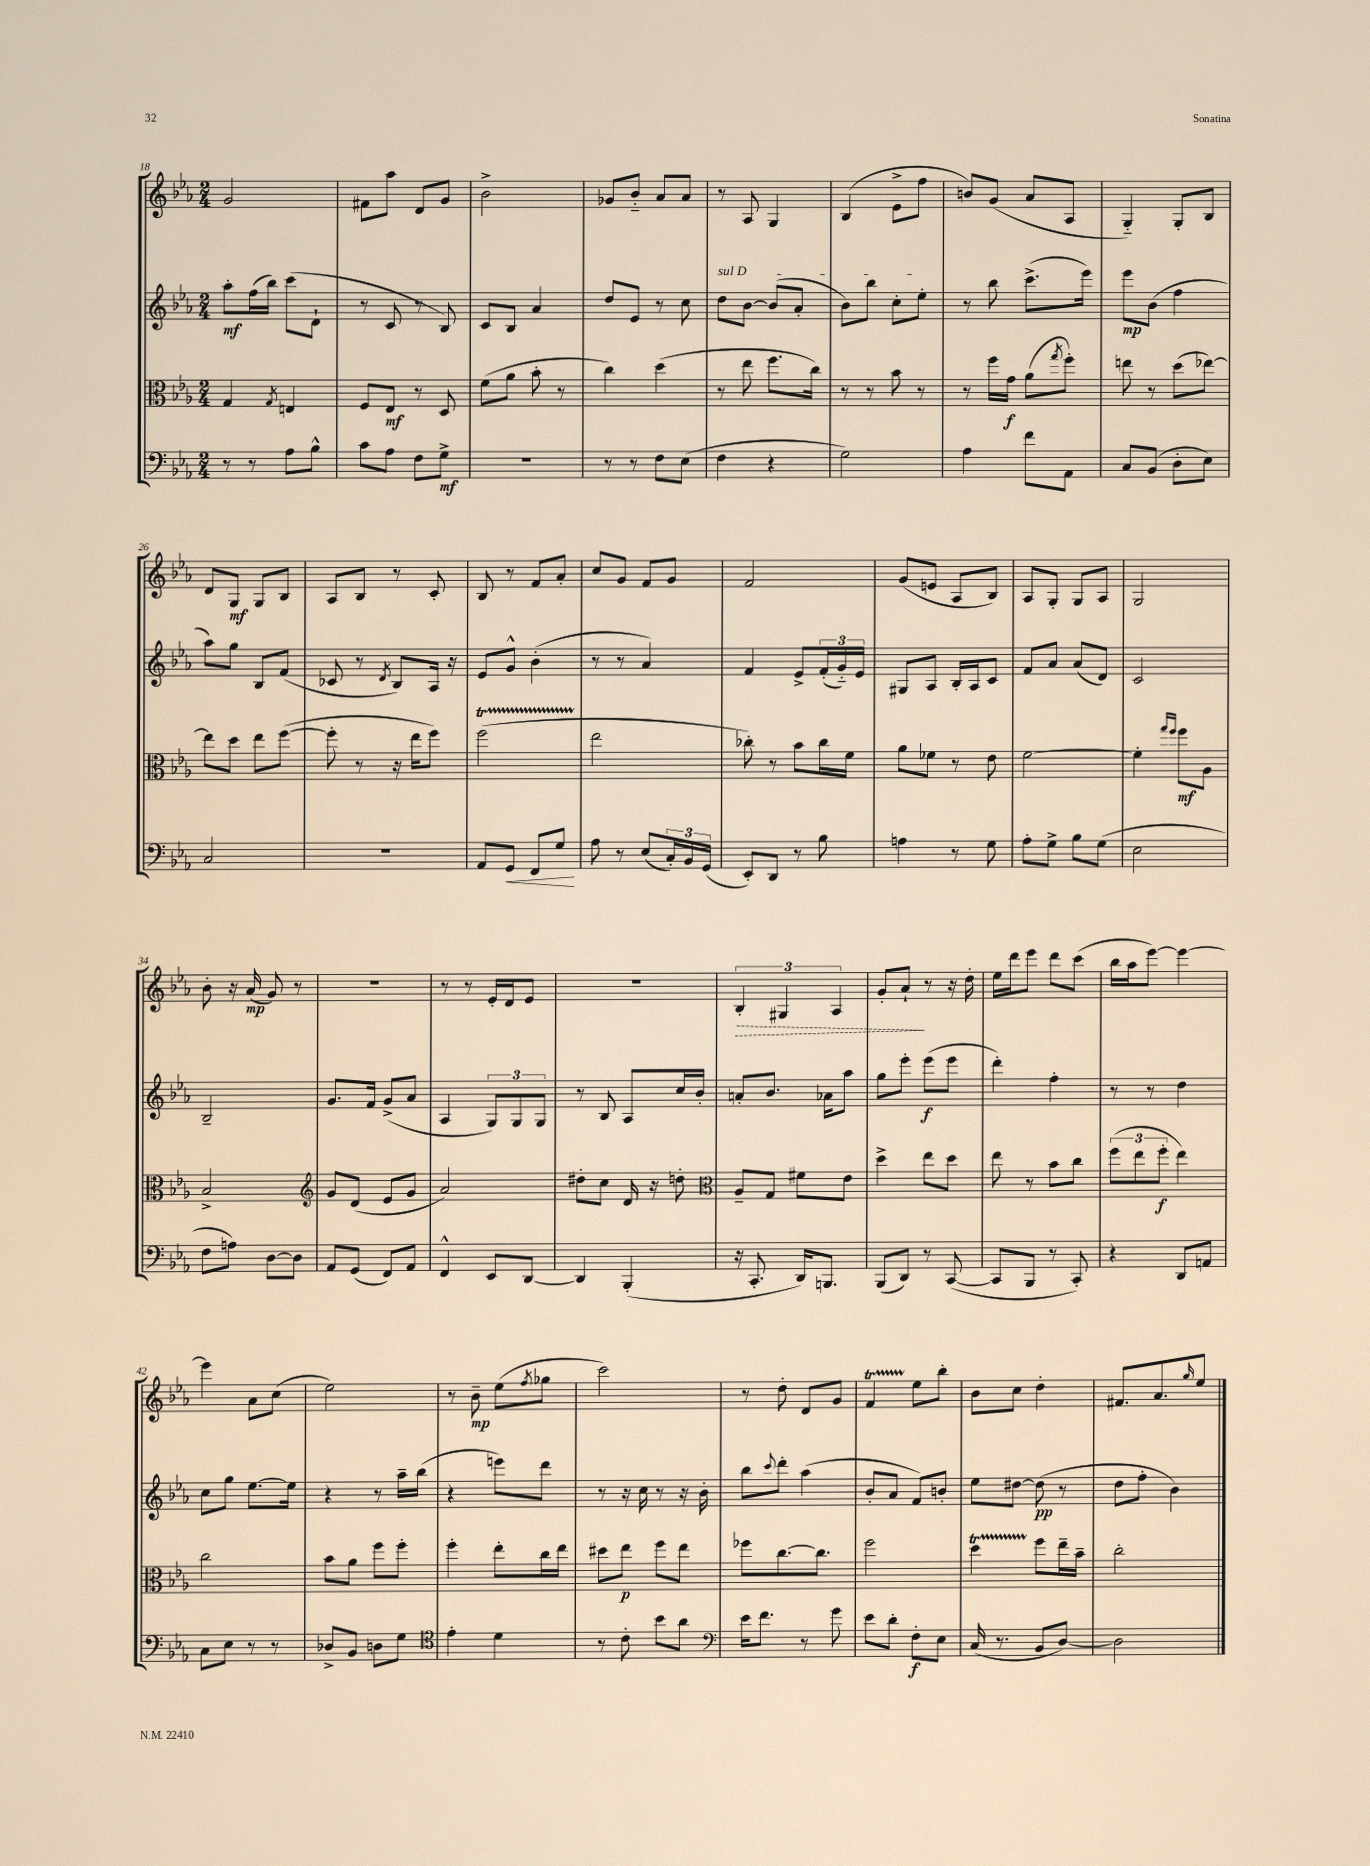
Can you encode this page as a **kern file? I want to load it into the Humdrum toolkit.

**kern	**kern	**kern	**kern
*staff4	*staff3	*staff2	*staff1
*clefF4	*clefC3	*clefG2	*clefG2
*k[b-e-a-]	*k[b-e-a-]	*k[b-e-a-]	*k[b-e-a-]
*M2/4	*M2/4	*M2/4	*M2/4
8r	4G	8aa-'	2g
8r	.	(16ff	.
.	.	16bb-)	.
.	8qG	.	.
8A-	4E	(8ccc	.
8B-^^	.	8d`	.
=	=	=	=
8c	8F	8r	8f#
8A-	8E-	8c	8aa-
8F	8r	8r	8d
8G^	8D	8B-)	8g
=	=	=	=
2r	(8f	8c	2b-^
.	8a-	8B-	.
.	8b-'	4a-	.
.	8r	.	.
=	=	=	=
8r	4cc)	8dd	8g-
8r	.	8e-	8b-'~
8F	(4dd	8r	8a-
(8E-	.	8cc	8a-
=	=	=	=
4F	8r	8dd	8r
.	8ee-	[8b-	8A-
4r	8.ff	(8b-]	4G
.	.	8a-'	.
.	16cc)	.	.
=	=	=	=
2G)	8r	8b-)	(4B-
.	8r	8bb-	.
.	8b-	8cc'	8e-^
.	8r	8ee-'	8ff
=	=	=	=
4A-	8r	8r	8b)
.	16ff	8bb-	(8g
.	16g	.	.
8f	(8a-	(8.ccc^	8a-
.	8qgg	.	.
8AA-	8ff')	.	8A-
.	.	16eee-)	.
=	=	=	=
8C	8ee	8eee-	4G'~)
(8BB-	8r	(8b-	.
8D'	(8dd	4ff	8G'
8E-)	[8ee-)	.	8B-
=	=	=	=
2C	8ee-]	8aa-)	8d
.	8dd	8gg	8G
.	8ee-	8B-	8G
.	([8ff	(8f	8B-
=	=	=	=
2r	8ff']	8c-	8A-
.	8r	8r	8B-
.	.	8qd	.
.	16r	8B-)	8r
.	16ee-	.	.
.	8ff)	16A-	8c'
.	.	16r	.
=	=	=	=
8AA-	(2ff	8e-	8B-
8GG	.	8g^^	8r
8FF	.	(4b-'	8f
8G	.	.	8a-'
=	=	=	=
8A-	2ee-	8r	8cc
8r	.	8r	8g
(8E-	.	4a-)	8f
24C')	.	.	8g
24BB-	.	.	.
(24GG	.	.	.
=	=	=	=
8EE-')	8cc-')	4f	2f
8DD	8r	.	.
8r	8b-	8e-^	.
8B-	16cc-	(24f'	.
.	.	24g'~)	.
.	16f	.	.
.	.	24e-	.
=	=	=	=
4A	8a-	8G#	(8g
.	8f-	8A-	8e
8r	8r	16B-'	8A-
.	.	16A-	.
8G	8e-	8c	8B-)
=	=	=	=
8A-'	[2f	8f	8A-
8G^	.	8a-	8G'
8B-	.	(8a-	8G
(8G	.	8d)	8A-
=	=	=	=
2E-	4f']	2c	2G
.	16qqgg	.	.
.	16qqff	.	.
.	8ff	.	.
.	8A-	.	.
=	=	=	=
8F	2B-^	2B-~	8b-'
8A)	.	.	16r
.	.	.	(16a-
[8D	.	.	8g)
8D]	.	.	8r
=	=	=	=
*	*clefG2	*	*
8AA-	8g	8.g	2r
(8GG	(8d	.	.
.	.	16f	.
8FF)	8e-	(8g^	.
8AA-	8g	8a-	.
=	=	=	=
4FF^^	2a-)	4A-	8r
.	.	.	8r
8EE-	.	12G)	16e-'
.	.	.	16d
.	.	12G	.
[8DD	.	.	8e-
.	.	12G	.
=	=	=	=
4DD]	8dd#'	8r	2r
.	8cc	8B-	.
(4BBB-'	16d	8A-	.
.	16r	.	.
.	8dd'	16cc	.
.	.	16b-'	.
=	=	=	=
*	*clefC3	*	*
16r	8A-~	8a'	6B-'
8.CC'	.	.	.
.	8G	8.b-	.
.	.	.	6G#
16DD)	8f#	.	.
8.BBB	.	16a-	.
.	.	.	6A-
.	8e-	8aa-	.
=	=	=	=
(8BBB-	4dd^	8gg	8g'
8DD)	.	8eee-'	8a-`
8r	8ee-	(8eee-	8r
([8CC	8dd	8eee-	16r
.	.	.	16dd'
=	=	=	=
8CC]	8ee-	4ddd')	16ee-
.	.	.	16ddd
8BBB-	8r	.	8eee-
8r	8b-	4ff'	8ddd
8CC')	8cc	.	(8ccc
=	=	=	=
4r	(12ff	8r	16bb-
.	.	.	16aa-
.	12ee-	.	.
.	.	8r	[8eee-)
.	12ff'	.	.
8DD	4ee-)	4dd	4eee-_
8AA	.	.	.
=	=	=	=
8C	2cc	8cc	4eee-]
8E-	.	8gg	.
8r	.	[8.ee-	8a-
8r	.	.	(8cc
.	.	16ee-]	.
=	=	=	=
8D-^	8b-	4r	2ee-)
8BB-	8a-	.	.
8D	8ff	8r	.
8G	8ff'	16aa-~	.
.	.	(16bb-	.
=	=	=	=
*clefC4	*	*	*
4e-'	4ff'	4r	8r
.	.	.	8b-~
4d	8ee-'	8eee)	(8ee-
.	.	.	8qff
.	16cc	8ddd	8gg-
.	16ee-	.	.
=	=	=	=
8r	8dd#	8r	2ccc)
8c'	8ee-	16r	.
.	.	16cc	.
8b-	8ff	8r	.
8a-	8ee-	16r	.
.	.	16b-'	.
=	=	=	=
*clefF4	*	*	*
16e-	8ff-	8bb-	8r
8.f	.	.	.
.	.	8qqccc	.
.	[8.cc	8ddd'	8dd'
8r	.	(4aa-	8d
.	8.cc]	.	.
8g	.	.	8g
=	=	=	=
8e-	2ff	8b-'	4f
8d'	.	8a-	.
8F'	.	8f)	8ee-
8E-	.	8b'	8bb-'
=	=	=	=
(16C	4dd	8ee-	8b-
8.r	.	.	.
.	.	[8dd#	8cc
8BB-	8ff	(8dd#]	4dd'
[8D)	16ee-~	8r	.
.	16b-~	.	.
=	=	=	=
2D]	2cc'	8dd	8.f#
.	.	8ff'	.
.	.	.	8.a-
.	.	4b-)	.
.	.	.	16qqgg
.	.	.	8ee-
==	==	==	==
*-	*-	*-	*-
